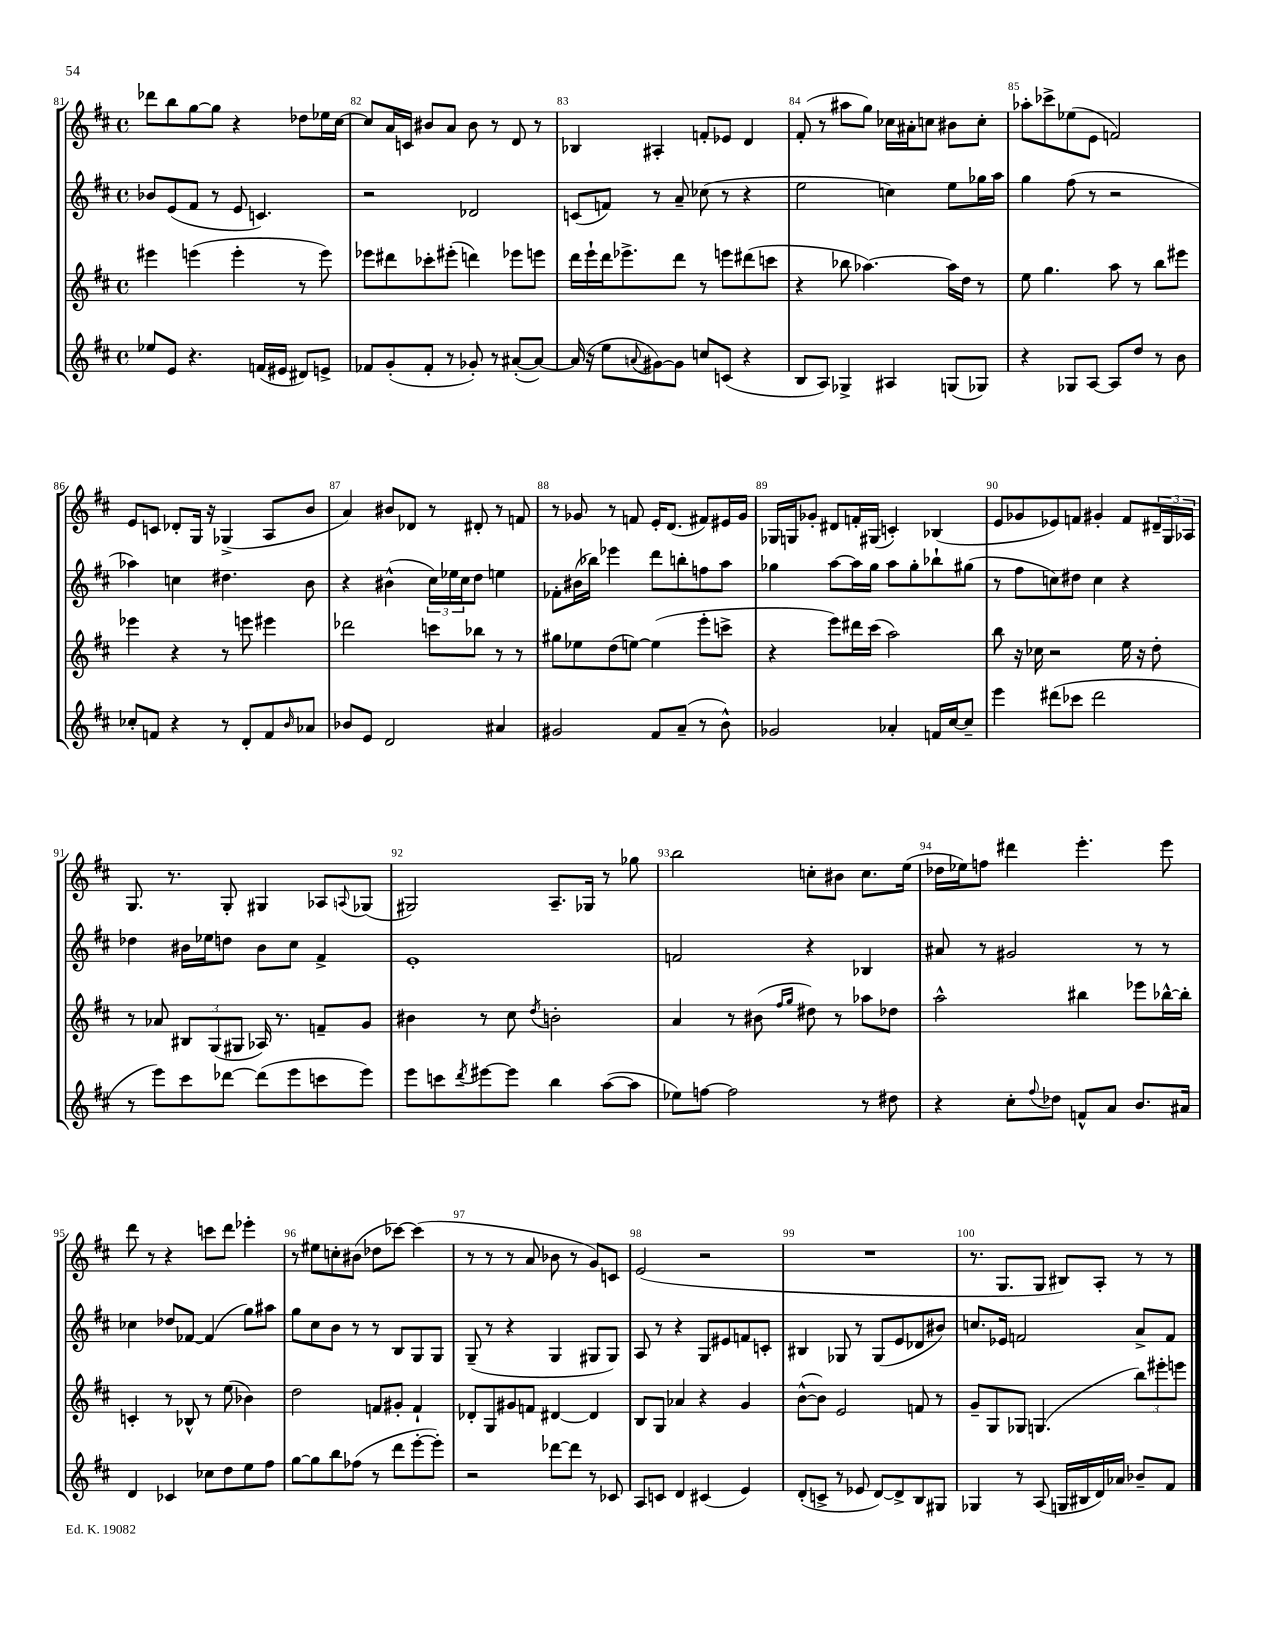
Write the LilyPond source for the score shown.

<<
\new StaffGroup <<
\new Staff = "s0" {
    \clef treble \key d \major \defaultTimeSignature \time 4/4
    des'''8 b''8 g''8~ g''8 r4 des''8 ees''16 cis''16~ |
    cis''8 a'16 c'16 bis'8 a'8 bis'8 r8 d'8 r8 |
    bes4 ais4-. f'8-. ees'8 d'4 |
    fis'8-.( r8 ais''8 g''8) ces''16 ais'16-. c''8 bis'8 c''8-. |
    aes''8-. ces'''8-> ees''8( e'8 f'2) |
    e'8 c'8 des'8-. g16 r16 ges4->( a8 b'8 |
    a'4) bis'8 des'8 r8 dis'8-. r8 f'8 |
    r8 ges'8 r8 f'8 e'16-. d'8.( fis'8) eis'16 ges'16 |
    ges16 g16 ges'8-. dis'8 f'16-. gis16( c'4-.) bes4( |
    e'8 ges'8 ees'8) f'8 gis'4-. f'8 \tuplet 3/2 { dis'16-- g16 aes16 } |
    g8. r8. g8-. gis4 aes8 \appoggiatura { a8 } ges8( |
    gis2) a8.-- ges16 r8 ges''8 |
    b''2 c''8-. bis'8 c''8. e''16( |
    des''16 ees''16) f''8 dis'''4 e'''4.-. e'''8 |
    d'''8 r8 r4 c'''8 d'''8 ees'''4-. |
    r8 eis''8 c''8-. bis'8( des''8 ces'''8~) ces'''4( |
    r8 r8 r8 a'8 bes'8 r8 g'8) c'8 |
    e'2( r2 |
    R1 |
    r8. g8. g8 bis8) a8-. r8 r8 \bar "|." |
}
\new Staff = "s1" {
    \clef treble \key d \major \defaultTimeSignature \time 4/4
    bes'8 e'8( fis'8 r8 e'8 c'4.) |
    r2 des'2 |
    c'8( f'8) r8 a'8-- ces''8( r8 r4 |
    e''2 c''4) e''8 ges''16 a''16 |
    g''4 fis''8( r8 r2 |
    aes''4) c''4 dis''4. b'8 |
    r4 bis'4-^( \tuplet 3/2 { cis''16) ees''16 cis''16 } d''8 e''4 |
    fes'8-. bis'16( bes''16) ees'''4 d'''8 b''8-. f''8 a''8 |
    ges''4 a''8~ a''16 ges''16 a''8 ges''8-. bes''8-! gis''8( |
    r8 fis''8 c''8) dis''8 c''4 r4 |
    des''4 bis'16 ees''16 d''8 bis'8 cis''8 fis'4-> |
    e'1-. |
    f'2 r4 bes4 |
    ais'8 r8 gis'2 r8 r8 |
    ces''4 des''8 fes'8~ fes'4( g''8) ais''8 |
    g''8 cis''8 b'8 r8 r8 b8 g8 g8 |
    g8--( r8 r4 g4 gis8 gis8) |
    a8 r8 r4 g8 eis'8 f'8 c'8-. |
    bis4 ges8 r8 ges8( e'8 des'8 bis'8) |
    c''8. ees'16 f'2 a'8-> f'8 \bar "|." |
}
\new Staff = "s2" {
    \clef treble \key d \major \defaultTimeSignature \time 4/4
    eis'''4 e'''4( e'''4-. r8 e'''8) |
    ees'''8 dis'''8 ces'''8-. eis'''8-.( d'''4) ees'''8 e'''8 |
    d'''16 e'''16-! d'''16 ees'''8.-> d'''8 r8 e'''8 dis'''8( c'''8 |
    r4 bes''8 aes''4.~) aes''16 d''16 r8 |
    e''8 g''4. a''8 r8 b''8 eis'''8 |
    ees'''4 r4 r8 e'''8 eis'''4 |
    des'''2 c'''8 bes''8 r8 r8 |
    gis''8 ees''8 d''8( e''8~) e''4( e'''8-. c'''8-> |
    r4 e'''8) dis'''16 cis'''16( a''2) |
    b''8 r16 ces''16 r2 e''16 r16 d''8-. |
    r8 aes'8 \tuplet 3/2 { bis8 g8( gis8 } aes16) r8. f'8-- g'8 |
    bis'4 r8 cis''8 \acciaccatura { d''8 } b'2-. |
    a'4 r8 bis'8( \grace { fis''16 g''16 } dis''8) r8 aes''8 des''8 |
    a''2-^ bis''4 ees'''8 bes''16~-^ bes''16-. |
    c'4-. r8 bes8-^ r8 e''8( bes'4) |
    d''2 f'8 gis'8-. f'4-! |
    des'8-. g8 gis'8 f'8 dis'4~ dis'4 |
    b8 g8 aes'4 r4 g'4 |
    b'8~-^( b'8) e'2 f'8 r8 |
    g'8-- g8 ges8 g4.( \tuplet 3/2 { b''8) eis'''8-. e'''8 } \bar "|." |
}
\new Staff = "s3" {
    \clef treble \key d \major \defaultTimeSignature \time 4/4
    ees''8 e'8 r4. f'16( eis'16 dis'8) e'8-> |
    fes'8 g'8-.( fes'8-. r8 ges'8-.) r8 ais'8~-.( ais'8~) |
    ais'16( r16 e''8 \appoggiatura { a'8 } gis'8~) gis'8 c''8 c'8( r4 |
    b8 a8) ges4-> ais4 g8( ges8) |
    r4 ges8 a8~ a8 d''8 r8 b'8 |
    ces''8-. f'8 r4 r8 d'8-. f'8 \grace { b'16 } aes'8 |
    bes'8 e'8 d'2 ais'4 |
    gis'2 fis'8 a'8--( r8 b'8-^) |
    ges'2 aes'4-. f'16 cis''16~ cis''8-- |
    e'''4 dis'''8( ces'''8 dis'''2 |
    r8 e'''8) cis'''8 des'''8~ des'''8( e'''8 c'''8 e'''8) |
    e'''8 c'''8 \acciaccatura { d'''8 } eis'''8~ eis'''8 b''4 a''8~( a''8 |
    ees''8) f''8~ f''2 r8 dis''8 |
    r4 cis''8-. \appoggiatura { fis''8 } des''8 f'8-^ a'8 b'8. ais'16 |
    d'4 ces'4 ces''8 d''8 e''8 fis''8 |
    g''8~ g''8 b''8 fes''8( r8 d'''8 e'''8~-. e'''8-.) |
    r2 des'''8~ des'''8 r8 ces'8 |
    a8 c'8 d'4 cis'4( e'4) |
    d'8-.( c'8-> r8 ees'8 d'8~) d'8-> b8 gis8 |
    ges4 r8 a8( g16 bis16 d'16) aes'16 bes'8-- fis'8 \bar "|." |
}
>>
>>
\layout { \context { \Score currentBarNumber = #81 \override BarNumber.break-visibility = ##(#f #t #t) barNumberVisibility = #all-bar-numbers-visible } }
